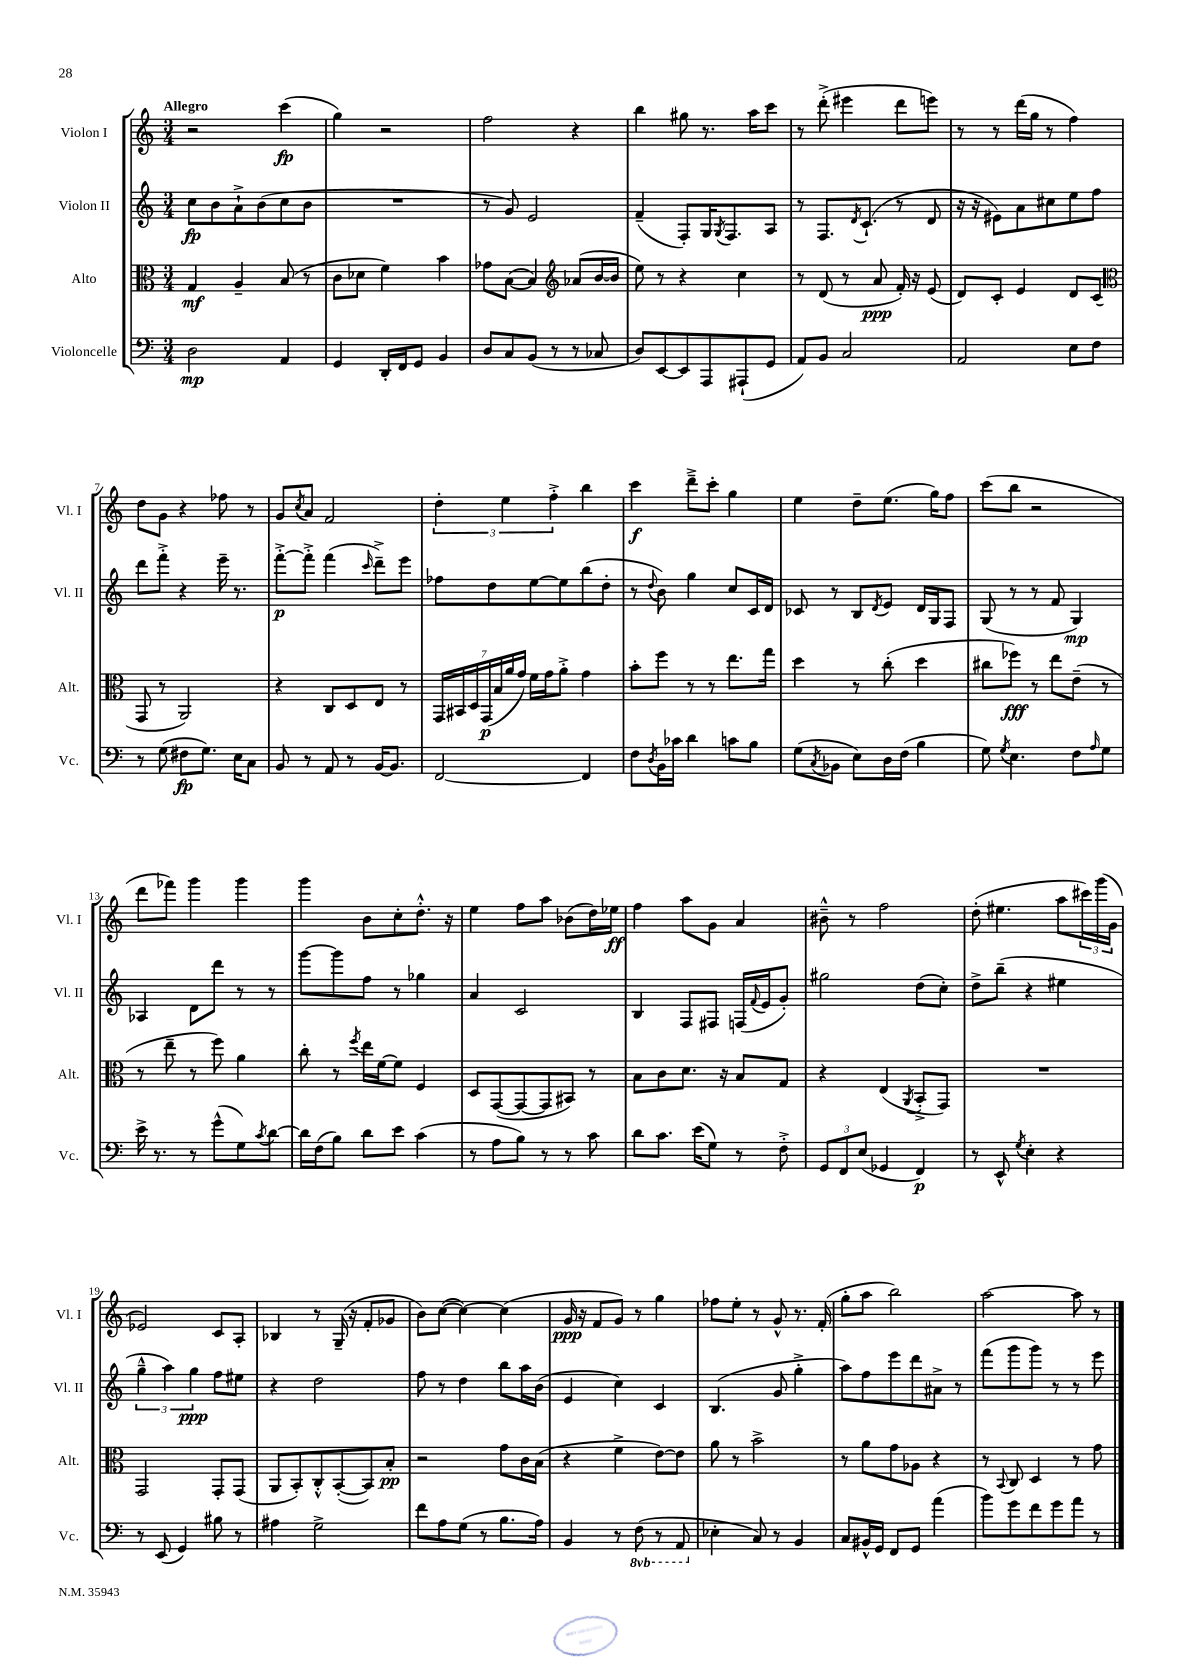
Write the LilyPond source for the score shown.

<<
\new StaffGroup <<
\new Staff = "s0" \with { instrumentName = "Violon I" shortInstrumentName = "Vl. I" } {
    \clef treble \key c \major \numericTimeSignature \time 3/4 \tempo "Allegro"
    r2 c'''4\fp( |
    g''4) r2 |
    f''2 r4 |
    b''4 gis''8 r8. a''16 c'''8 |
    r8 d'''8-.->( eis'''4 d'''8 e'''8) |
    r8 r8 d'''16( g''16 r8 f''4) |
    d''8 g'8 r4 fes''8 r8 |
    g'8 \acciaccatura { c''8 } a'8 f'2 |
    \tuplet 3/2 { d''4-. e''4 f''4-.-> } b''4 |
    c'''4\f d'''8---> c'''8-. g''4 |
    e''4 d''8-- e''8.( g''16) f''8 |
    c'''8( b''8 r2 |
    d'''8 fes'''8) g'''4 g'''4 |
    g'''4 b'8 c''8-. d''8.-.-^ r16 |
    e''4 f''8 a''8 bes'8( d''16) ees''16\ff |
    f''4 a''8 g'8 a'4 |
    bis'8---^ r8 f''2 |
    d''8-.( eis''4. a''8 \tuplet 3/2 { cis'''16) g'''16( g'16 } |
    ees'2) c'8 a8-. |
    bes4 r8 g16--( r16 f'8-. ges'8 |
    b'8) c''8~( c''4~) c''4( |
    g'16\ppp r16 f'8 g'8) r8 g''4 |
    fes''8 e''8-. r8 g'8-^ r8. f'16-.( |
    g''8-. a''8 b''2) |
    a''2~ a''8 r8 \bar "|." |
}
\new Staff = "s1" \with { instrumentName = "Violon II" shortInstrumentName = "Vl. II" } {
    \clef treble \key c \major \numericTimeSignature \time 3/4
    c''8\fp b'8 a'8-!-> b'8( c''8 b'8 |
    R2. |
    r8 g'8) e'2 |
    f'4--( f8-.) g16 \acciaccatura { g8 } f8. a8 |
    r8 f8. \acciaccatura { d'8 } c'8.-!( r8 d'8 |
    r16 r16 eis'8) a'8 cis''8 e''8 f''8 |
    d'''8 f'''8-.-> r4 e'''16-- r8. |
    f'''8~-.->\p f'''8-.-> f'''4( \grace { c'''16 } d'''8--->) e'''8 |
    fes''8 d''8 e''8~ e''8 b''8( d''8-. |
    r8 \appoggiatura { d''8 } b'8) g''4 c''8 c'16 d'16 |
    ces'8 r8 b8 \acciaccatura { d'8 } e'8 d'16 g16 f8 |
    g8( r8 r8 f'8 g4\mp) |
    aes4 d'8 d'''8 r8 r8 |
    g'''8~ g'''8 f''8 r8 ges''4 |
    a'4 c'2 |
    b4 f8 fis8 f16( \appoggiatura { f'8 } e'16 g'8-.) |
    gis''2 d''8( c''8-.) |
    d''8-> b''8--( r4 eis''4 |
    \tuplet 3/2 { g''4---^ a''4) g''4\ppp } f''8 eis''8 |
    r4 d''2 |
    f''8 r8 d''4 b''8 a''16 b'16( |
    e'4 c''4) c'4 |
    b4.( g'8 g''4-.-> |
    a''8) f''8 e'''8 d'''8 ais'8-> r8 |
    f'''8( g'''8 g'''8) r8 r8 e'''8 \bar "|." |
}
\new Staff = "s2" \with { instrumentName = "Alto" shortInstrumentName = "Alt." } {
    \clef alto \key c \major \numericTimeSignature \time 3/4
    g4\mf a4-- b8( r8 |
    c'8 des'8 f'4) b'4 |
    ges'8 b8~( b4) \clef treble aes'8( b'16~ b'16 |
    e''8) r8 r4 c''4 |
    r8 d'8( r8 a'8\ppp f'16-.) r16 e'8( |
    d'8) c'8-. e'4 d'8 c'8( |
    \clef alto g,8 r8 a,2) |
    r4 c8 d8 e8 r8 |
    \tuplet 7/4 { g,16 bis,16 d16 g,16\p( b16 a'16 g'16) } f'16 g'16 a'8-.-> g'4 |
    b'8-. f''8 r8 r8 e''8. g''16 |
    d''4 r8 c''8-.( d''4 |
    cis''8 fes''8\fff) r8 e''8 e'8--( r8 |
    r8 e''8-- r8 f''8) a'4 |
    c''8-. r8 \acciaccatura { f''8 } e''16 f'16~ f'8 f4 |
    d8 g,8~( g,8~ g,8 bis,8) r8 |
    b8 c'8 d'8. r16 b8 g8 |
    r4 e4( \acciaccatura { a,8 } b,8-.-> g,8) |
    R2. |
    g,2 g,8-. g,8( |
    a,8 b,8-.) c8-.-^ b,8~-.( b,8) b8-.\pp |
    r2 g'8 c'16 b16( |
    r4 f'4-> e'8~) e'8 |
    a'8 r8 b'2-> |
    r8 a'8 g'8 aes8 r4 |
    r8 \appoggiatura { b,8 } c8 d4 r8 g'8 \bar "|." |
}
\new Staff = "s3" \with { instrumentName = "Violoncelle" shortInstrumentName = "Vc." } {
    \clef bass \key c \major \numericTimeSignature \time 3/4 \set Staff.ottavationMarkups = #ottavation-simple-ordinals
    d2\mp a,4 |
    g,4 d,16-. f,16 g,8 b,4 |
    d8 c8 b,8( r8 r8 ces8 |
    d8) e,8~ e,8 a,,8 ais,,8-!( g,8 |
    a,8) b,8 c2 |
    a,2 e8 f8 |
    r8 g8( fis8\fp g8.) e16 c8 |
    b,8 r8 a,8 r8 b,16~ b,8. |
    f,2~ f,4 |
    f8 \acciaccatura { d8 } b,16 ces'16 d'4 c'8 b8 |
    g8( \acciaccatura { c8 } bes,8 e8) d16 f16( b4 |
    g8) \acciaccatura { g8 } e4. f8 \grace { a16 } g8 |
    e'16-> r8. r8 g'8-^( g8) \acciaccatura { c'8 } d'8~ |
    d'16 f16( b8) d'8 e'8 c'4( |
    r8 a8 b8) r8 r8 c'8 |
    d'8 c'8. e'16( g8) r8 f8-.-> |
    \tuplet 3/2 { g,8 f,8 e8( } ges,4 f,4\p) |
    r8 e,8-^ \acciaccatura { g8 } e4-. r4 |
    r8 e,8( g,4) bis8 r8 |
    ais4 g2-> |
    f'8 a8 g8( r8 b8. a16) |
    b,4 r8 \ottava #-1 f,8( r8 a,,8 \ottava #0 |
    ees4-. c8) r8 b,4 |
    c8 bis,16-^ g,16 f,8 g,8 a'4( |
    b'8) g'8 f'8 g'8 a'8 r8 \bar "|." |
}
>>
>>
